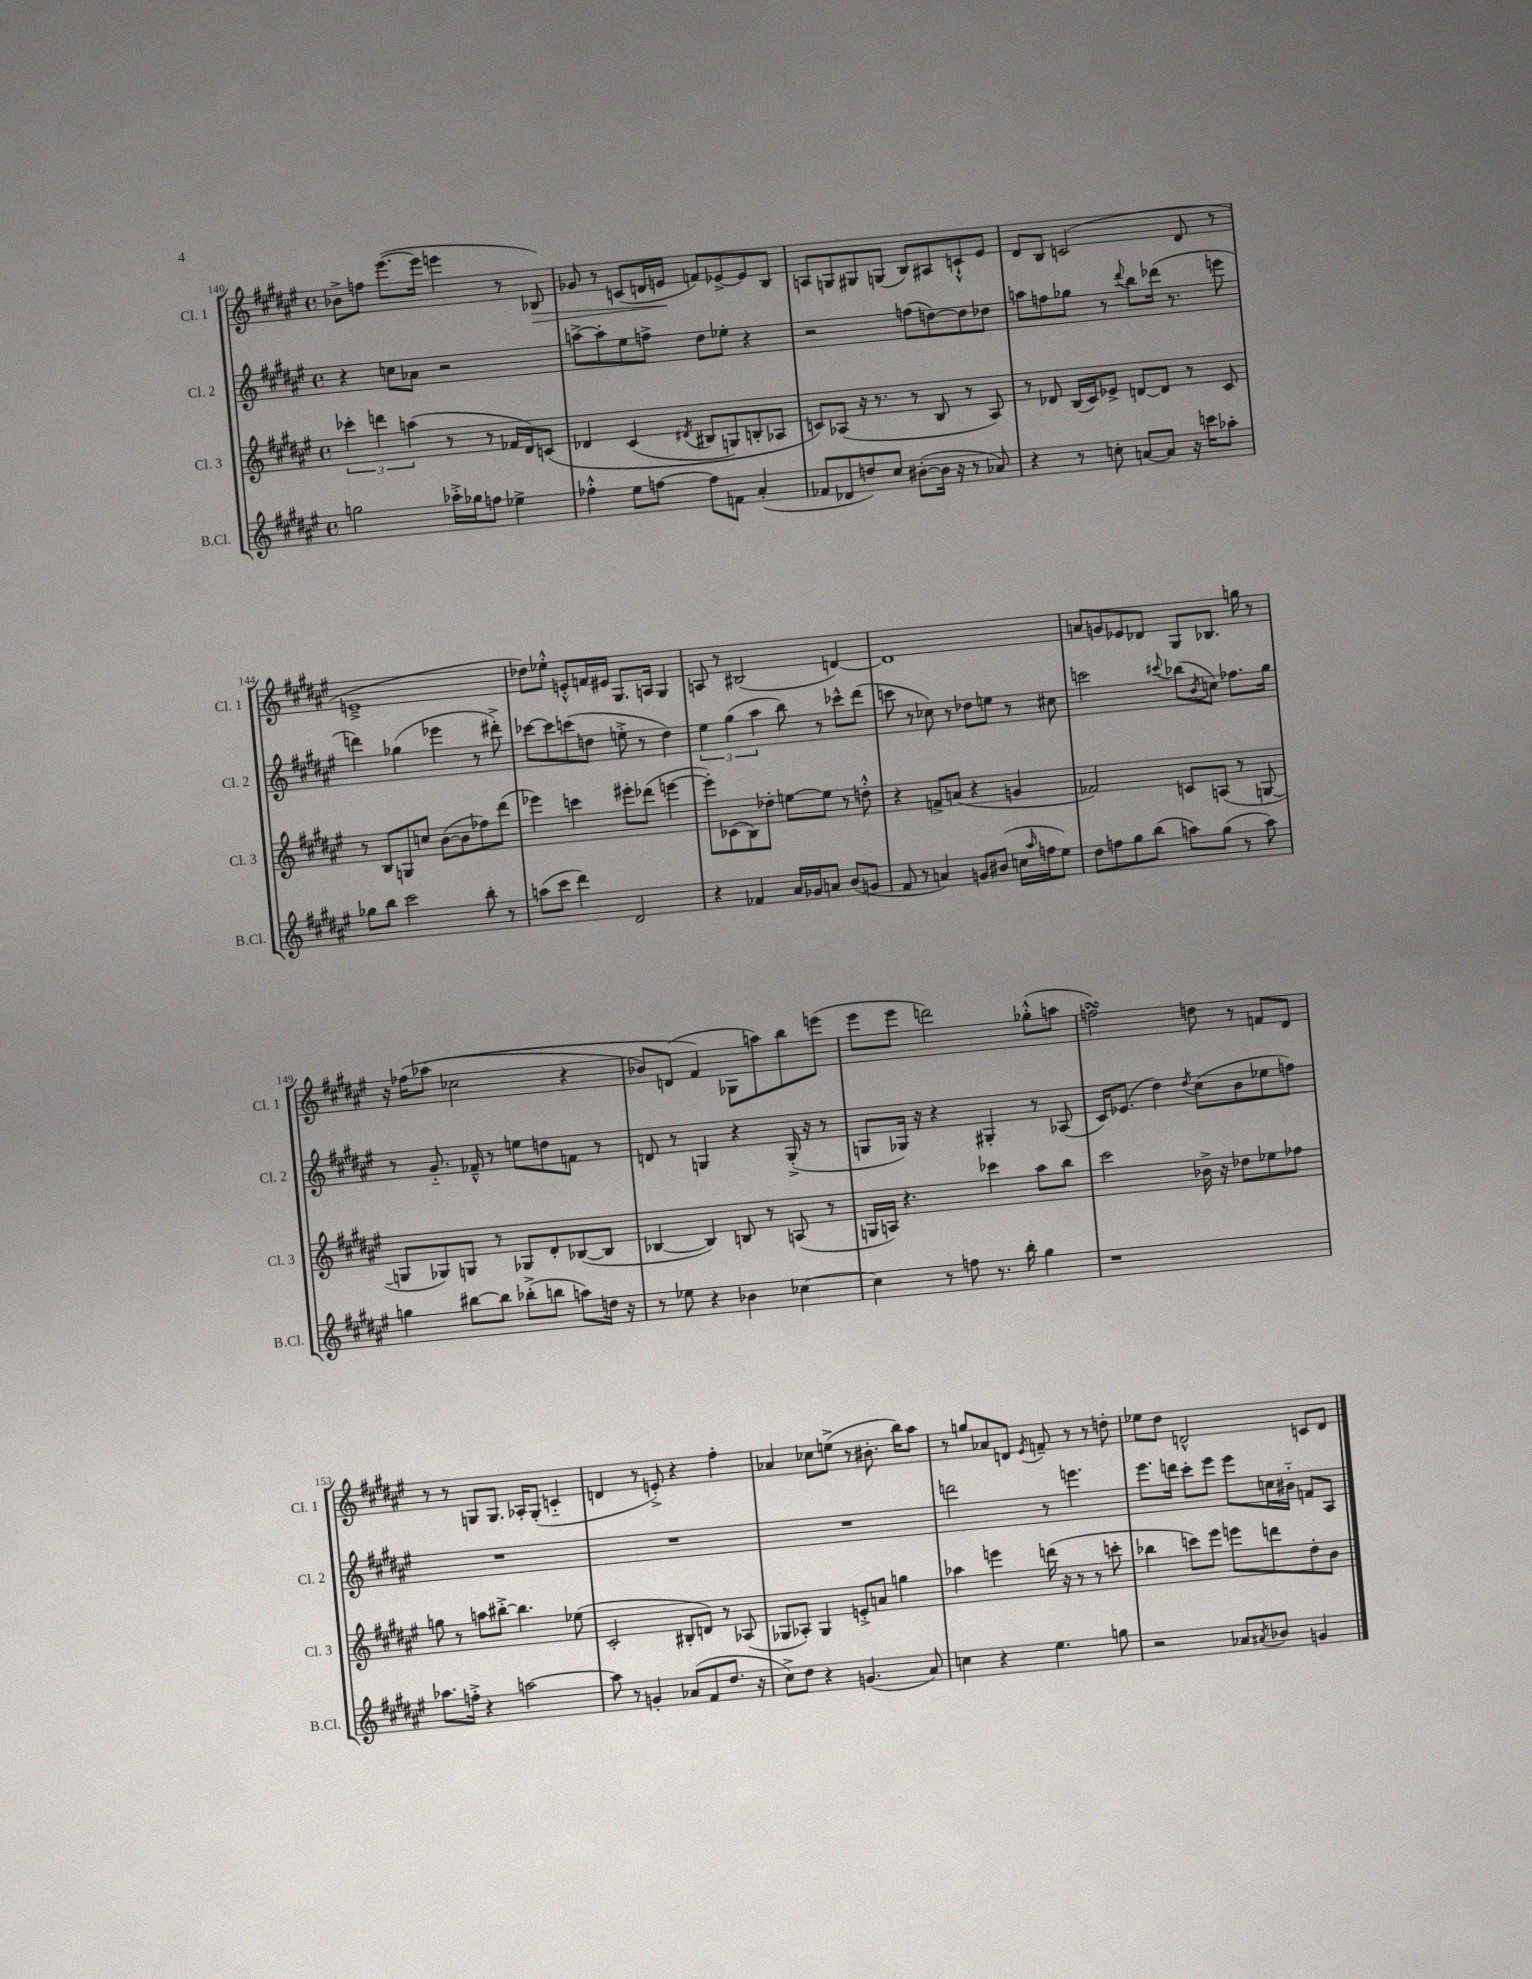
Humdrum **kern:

**kern	**kern	**kern	**kern
*staff4	*staff3	*staff2	*staff1
*clefG2	*clefG2	*clefG2	*clefG2
*k[f#c#g#d#a#e#]	*k[f#c#g#d#a#e#]	*k[f#c#g#d#a#e#]	*k[f#c#g#d#a#e#]
*M4/4	*M4/4	*M4/4	*M4/4
*met(c)	*met(c)	*met(c)	*met(c)
2gg\	6ccc-'\	4r	8b-^\L
.	.	.	8ff\J
.	6ddd\	.	.
.	.	8cc\L	([8.eee#\L
.	(6aa\	.	.
.	.	8a-\J	.
.	.	.	16eee#\]Jk
16aa-'^\LL	8r	2r	4eee\
16gg-\J	.	.	.
8ff\J	8r	.	.
4ee-^\	16f-/LL	.	8r
.	16d#/J)	.	.
.	&(8c/J	.	8B-/)
=	=	=	=
4ff-'^^\	4d-/	[8aa^\L	8g-/
.	.	8aa'\]	8r
8ee#\L	(4c#/	8ee#\	(8c/L
[8ff\J	.	8ff^\J	16d/L
.	.	.	16e/JJ
.	8qd#/	.	.
8ff\]L	8B#/L	8dd#\L	8f/L)
8f\J	8G/)	8ee-'\J	[8e-^/
(4a#'/	8B'/	4r	8e-/]
.	8A-/J	.	8B/J
=	=	=	=
8f-/L	8c/L&)	2r	8A/L
8d-/	(8A-/J	.	8G/
8dd/)	16r	.	8G#/
.	8.r	.	.
8cc#/J	.	.	(8G/J
([8b#'\L	8r	(8ff\L	8B/L)
16b#\]Jk	8B/	[8dd\)	8A#/
16r	.	.	.
8r	8r	8dd\]	8c`^^/
8a-/)	8A-/)	8dd-\J	8e#/J
=	=	=	=
4r	8r	8aa\L	8d#/L
.	8d-/	8ff\	8B/J
8r	(16B/LL	8gg-\J	(2c/
.	16c#/J)	.	.
8cc'\	8e-^/J	8r	.
.	.	8qqddd#/	.
[8a/L	[8d/L	8bb\L	.
8a/]J	8d/]J	(16ddd-\Jk	.
.	.	8.r	.
16r	8r	.	8d#/
16ccc\LK	.	.	.
8aa-'\J	8c#/	8eee\	8r
=	=	=	=
8gg-\L	8r	4ddd\)	1e~^
8bb\J	8B/L	.	.
2ccc#\	8G/	(4gg-\	.
.	8cc/J	.	.
.	([8b\L	4eee-\	.
.	8b\]	.	.
8bb'\	8ff-\)	8r	.
8r	(8ddd#\J	8ddd#'^\)	.
=	=	=	=
(8aa\L	4eee-\)	[8ccc-\L	8dd-\L)
8ccc#\J	.	8ccc-\]	8ee-'^^\J
4ddd#\)	4ccc\	(8ccc\	8e'^^/L
.	.	8dd\J	16f/L
.	.	.	16e#/JJ
2d#/	8eee#'\L	8ee'^\	8.G#/L
.	(8ddd-\J	8r	.
.	.	.	16A/Jk
.	[4eee\	4dd\)	4G#/
=	=	=	=
4r	8eee'\]L)	6ee#\	8A/
.	(8c-\	.	8r
.	.	(6gg#\	.
4f-/	8B\)	.	(2B#/
.	.	6aa#\	.
.	8dd-'\J	.	.
16a#/LL	[8ee\L	8bb\)	.
16g-/J	.	.	.
8a/J	8ee\]J	8r	.
(8b/L	8r	8ccc-^^\L	[4d/)
8g/J	8dd'^^\	(8ddd#\J	.
=	=	=	=
8f#/	4r	8ccc\	1d]
8r	.	8r	.
4a/)	8f^/L	8cc-\)	.
.	(8a/J	8r	.
8g/L	4r	8dd-\L	.
(8b#/J	.	8ee\J	.
16cc\LL	4g/	8r	.
16qqaa#/	.	.	.
16ff\J	.	.	.
8ee#\J)	.	8cc#\	.
=	=	=	=
8dd#\L	2f-/)	2ccc\	8a/L
8ff\	.	.	8g/
8gg#\	.	.	8e-/
(8bb\J	.	.	8d-/J
.	.	8qqccc#/	.
8aa\L)	8c/L	(8bb-\L	8G#/L
.	.	8qb/	.
(8gg#\J	(8A/J	8cc\J)	8.B-/J
8r	8r	8.ff-\L	.
.	.	.	16gg\
8aa\)	[8G/	.	8r
.	.	16gg#\Jk	.
=	=	=	=
4gg\	8G/]L	8r	16r
.	.	.	&(16ff-\LK
.	8G-/)	8.g#'~/	(8aa-\J
[8bb#\L	8G/J	.	2cc-\
.	.	16f-~^^/	.
8bb#\]J	8r	8r	.
(8bb-'^\L	8G-/L	8ee\L	.
8bb\J	8d#'/	8dd\	.
8aa\L)	([8B-/	8f\J	4r
16dd\Jk	8B-/]J	8r	.
16r	.	.	.
=	=	=	=
8r	[4B-/	8d/	8b-/L)
8ee-\	.	8r	(8d/J
4r	4B-/])	4G/	4f#/&)
4b-\	8B/	4r	8G-\L
.	8r	.	8aa\)
[4cc-\	(8A/	(16G'^/	8bb\
.	.	16r	.
.	8r	8r	(8eee\J
=	=	=	=
4cc-\]	16G/LL	8G/L	8eee#\L
.	16A/JJ)	.	.
.	4.r	16G-/Jk)	8eee#\J
.	.	16r	.
8r	.	4r	2ddd\)
8ff\	.	.	.
8.r	4ccc-\	4G#'/	.
16bb'\	.	.	.
4gg#\	8aa#\L	8r	(8gg-'^^\L
.	8bb\J	(8A-/	8aa\J
=	=	=	=
1r	2ccc#\	16c#/LK)	2ff\)
.	.	(8.e-/J	.
.	.	4dd#\)	.
.	.	8qdd#/	.
.	16b-^\	(8cc#\L	8dd\
.	16r	.	.
.	8dd-\L	8b\	8r
.	8ee-\	8ee-\	8f/L
.	8ff-\J	8ff\J)	8d#/J
=	=	=	=
8.aa-\L	8gg\	1r	8r
.	8r	.	8r
16ff'^\Jk	.	.	.
4r	8aa\L	.	8G/L
.	[8bb#'^\J	.	8.G/J
[2aa\	4.bb#\]	.	.
.	.	.	16A-'/LK
.	.	.	(8G'/J
.	.	.	4c'~/
.	(8ee-\	.	.
=	=	=	=
8aa\]	2c#'/	1r	4d/
8r	.	.	.
4g'/	.	.	8r
.	.	.	8e'^/)
(8a-/L	8B#'/L	.	4r
8f#/	8d/J)	.	.
8.dd#/J	8r	.	4ff#'\
.	(8A-/	.	.
16r	.	.	.
=	=	=	=
8cc#^\L)	8G-/L	1r	4a-/
8dd#\J	8A-'/J)	.	.
4r	4G-/	.	8cc-\L
.	.	.	(8ee^\J
(4.g/	8e'^/L	.	8r
.	8a/J	.	8.b#'\
.	4gg\	.	.
.	.	.	16bb\LK)
8a#/)	.	.	8aa#\J
=	=	=	=
4cc\	4aa-\	2ddd\	8r
.	.	.	8gg/L
4r	4eee\	.	8a-/
.	.	.	8d/J
.	.	.	8qe#/
4.ee#\	(16ddd\	8r	8f~/
.	16r	.	.
.	8r	4.eee\	8r
.	8r	.	8r
8gg\	8ccc'\	.	8dd'\
=	=	=	=
2r	4bb-\	8.eee#\L	8ee-\L
.	.	.	8dd#\J
.	.	16ddd\Jk	.
.	8ccc\L)	8ccc#'\L	2d^^/
.	8eee#\J	8eee#\J	.
8a-/L	8eee\L	8eee#\L	.
8qa#/	.	.	.
8b-/J	8ddd\	16cc\L	.
.	.	16b#'~\JJ	.
4g/	8dd#'\	8f/L	8c/L
.	8b\J	8A#/J	8d/J
==	==	==	==
*-	*-	*-	*-
